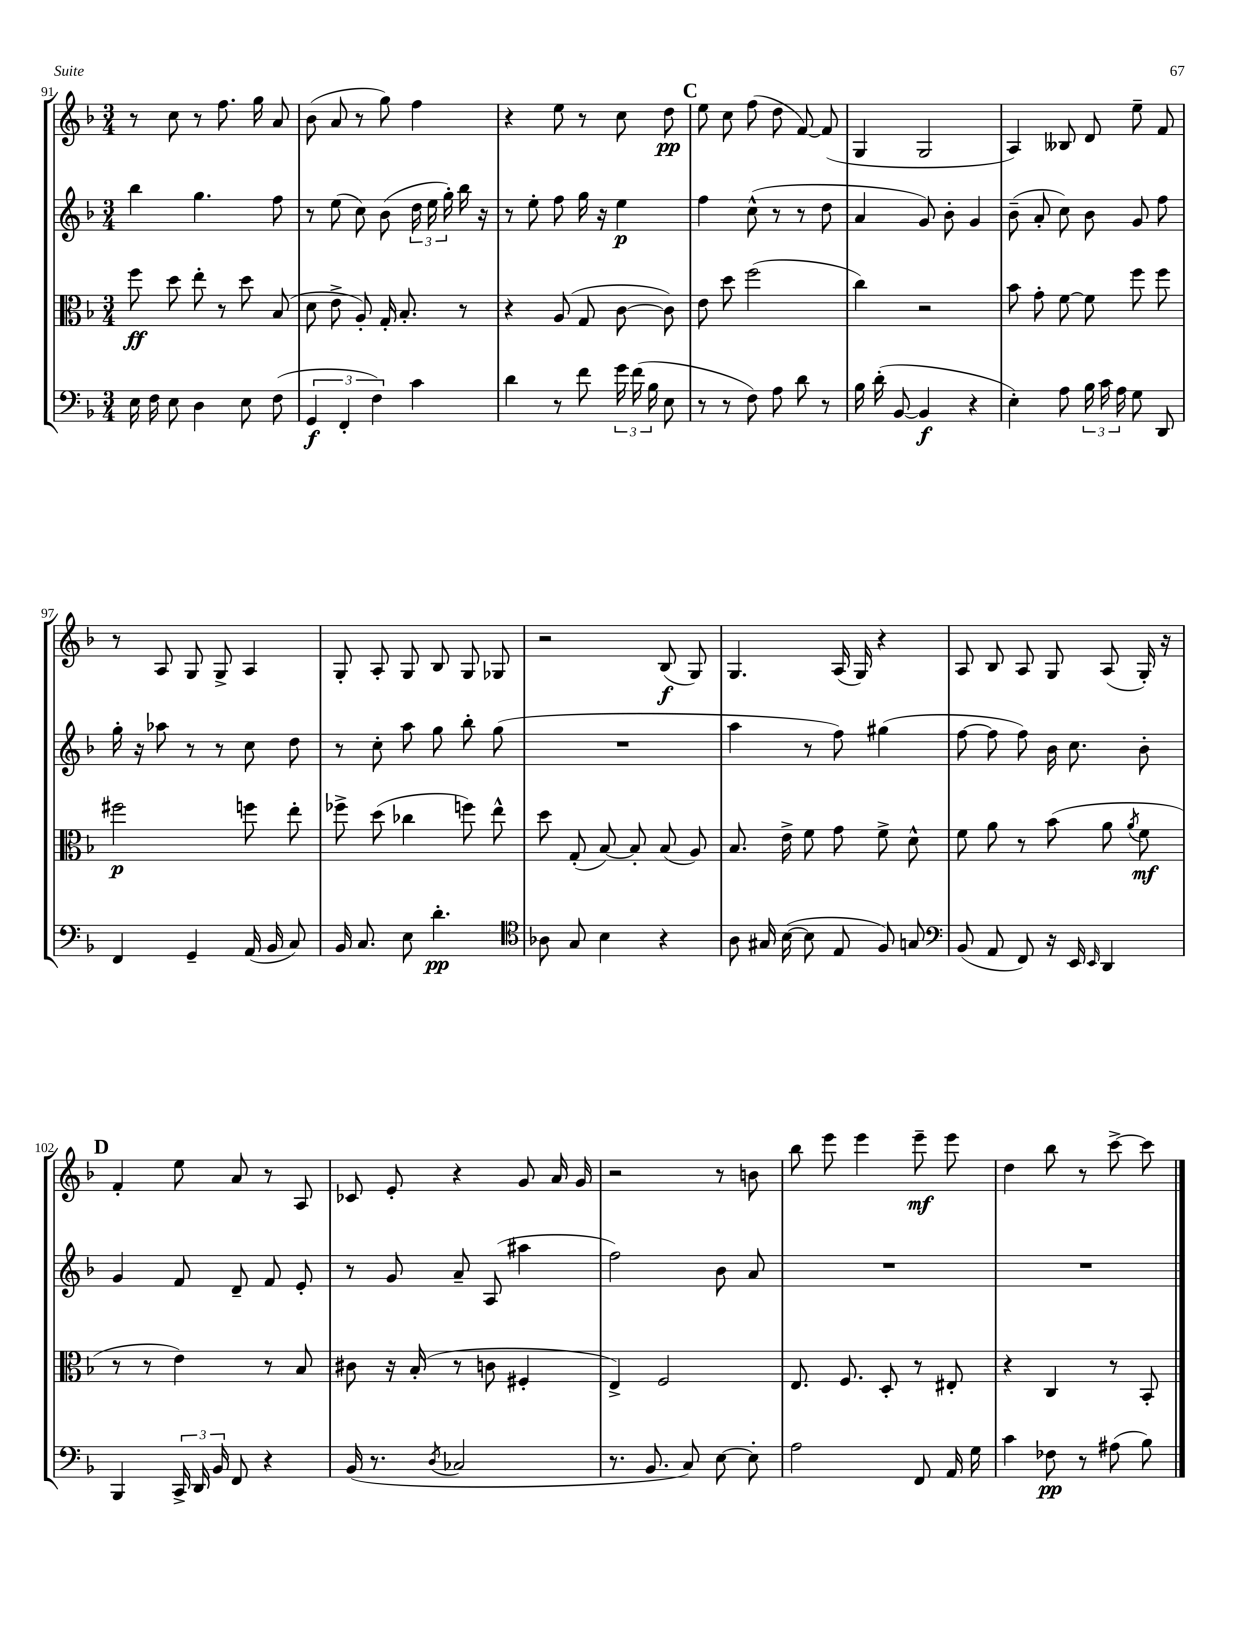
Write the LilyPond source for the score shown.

<<
\new StaffGroup <<
\new Staff = "s0" {
    \clef treble \key f \major \numericTimeSignature \time 3/4
    \autoBeamOff r8 c''8 r8 f''8. g''16 a'8 |
    bes'8( a'8 r8 g''8) f''4 |
    r4 e''8 r8 c''8 d''8\pp |
    \mark \markup { \bold "C" } e''8 c''8 f''8( d''8 f'8~) f'8( |
    g4 g2 |
    a4) beses8 d'8 e''8-- f'8 |
    r8 a8 g8 g8-> a4 |
    g8-. a8-. g8 bes8 g8 ges8 |
    r2 bes8\f( g8) |
    g4. a16( g16) r4 |
    a8 bes8 a8 g8 a8( g16-.) r16 |
    \mark \markup { \bold "D" } f'4-. e''8 a'8 r8 a8 |
    ces'8 e'8-. r4 g'8 a'16 g'16 |
    r2 r8 b'8 |
    bes''8 e'''8 e'''4 e'''8--\mf e'''8 |
    d''4 bes''8 r8 c'''8~-> c'''8 \bar "|." |
}
\new Staff = "s1" {
    \clef treble \key f \major \numericTimeSignature \time 3/4
    \autoBeamOff bes''4 g''4. f''8 |
    r8 e''8( c''8) bes'8( \tuplet 3/2 { d''16 e''16 g''16-.) } bes''16 r16 |
    r8 e''8-. f''8 g''16 r16 e''4\p |
    \mark \markup { \bold "C" } f''4 c''8-^( r8 r8 d''8 |
    a'4 g'8) bes'8-. g'4 |
    bes'8--( a'8-. c''8) bes'8 g'8 f''8 |
    g''16-. r16 aes''8 r8 r8 c''8 d''8 |
    r8 c''8-. a''8 g''8 bes''8-. g''8( |
    R2. |
    a''4 r8 f''8) gis''4( |
    f''8~ f''8 f''8) bes'16 c''8. bes'8-. |
    \mark \markup { \bold "D" } g'4 f'8 d'8-- f'8 e'8-. |
    r8 g'8 a'8-- a8( ais''4 |
    f''2) bes'8 a'8 |
    R2. |
    R2. \bar "|." |
}
\new Staff = "s2" {
    \clef alto \key f \major \numericTimeSignature \time 3/4
    \autoBeamOff f''8\ff d''8 e''8-. r8 d''8 bes8( |
    d'8 e'8-> a8-.) g16-. bes8.-. r8 |
    r4 a8( g8 c'8~ c'8) |
    \mark \markup { \bold "C" } e'8 d''8 f''2( |
    c''4) r2 |
    bes'8 g'8-. f'8~ f'8 f''8 f''8 |
    fis''2\p f''8 e''8-. |
    fes''8-> d''8( ces''4 f''8) e''8-^ |
    d''8 g8-.( bes8~) bes8-. bes8( a8) |
    bes8. e'16-> f'8 g'8 f'8-> d'8-^ |
    f'8 a'8 r8 bes'8( a'8 \acciaccatura { a'8 } f'8\mf |
    \mark \markup { \bold "D" } r8 r8 e'4) r8 bes8 |
    cis'8 r16 bes16-.( r8 c'8 fis4-. |
    e4->) f2 |
    e8. f8. d8-. r8 eis8-. |
    r4 c4 r8 bes,8-. \bar "|." |
}
\new Staff = "s3" {
    \clef bass \key f \major \numericTimeSignature \time 3/4
    \autoBeamOff e16 f16 e8 d4 e8 f8( |
    \tuplet 3/2 { g,4\f f,4-. f4) } c'4 |
    d'4 r8 f'8 \tuplet 3/2 { g'16 f'16( bes16 } e8 |
    \mark \markup { \bold "C" } r8 r8 f8) a8 d'8 r8 |
    bes16 d'16-.( bes,8~ bes,4\f r4 |
    e4-.) a8 \tuplet 3/2 { bes16 c'16 a16 } g8 d,8 |
    f,4 g,4-- a,16( bes,16 c8) |
    bes,16 c8. e8 d'4.-.\pp |
    \clef tenor aes8 g8 bes4 r4 |
    a8 gis16 bes16~( bes8 e8 f8) g8 |
    \clef bass bes,8( a,8 f,8) r16 e,16 \grace { e,16 } d,4 |
    \mark \markup { \bold "D" } bes,,4 \tuplet 3/2 { c,16-> d,16 bes,16 } f,8 r4 |
    bes,16( r8. \acciaccatura { d8 } ces2 |
    r8. bes,8. c8) e8~ e8-. |
    a2 f,8 a,16 g16 |
    c'4 fes8\pp r8 ais8( bes8) \bar "|." |
}
>>
>>
\layout { \context { \Score currentBarNumber = #91 } }
